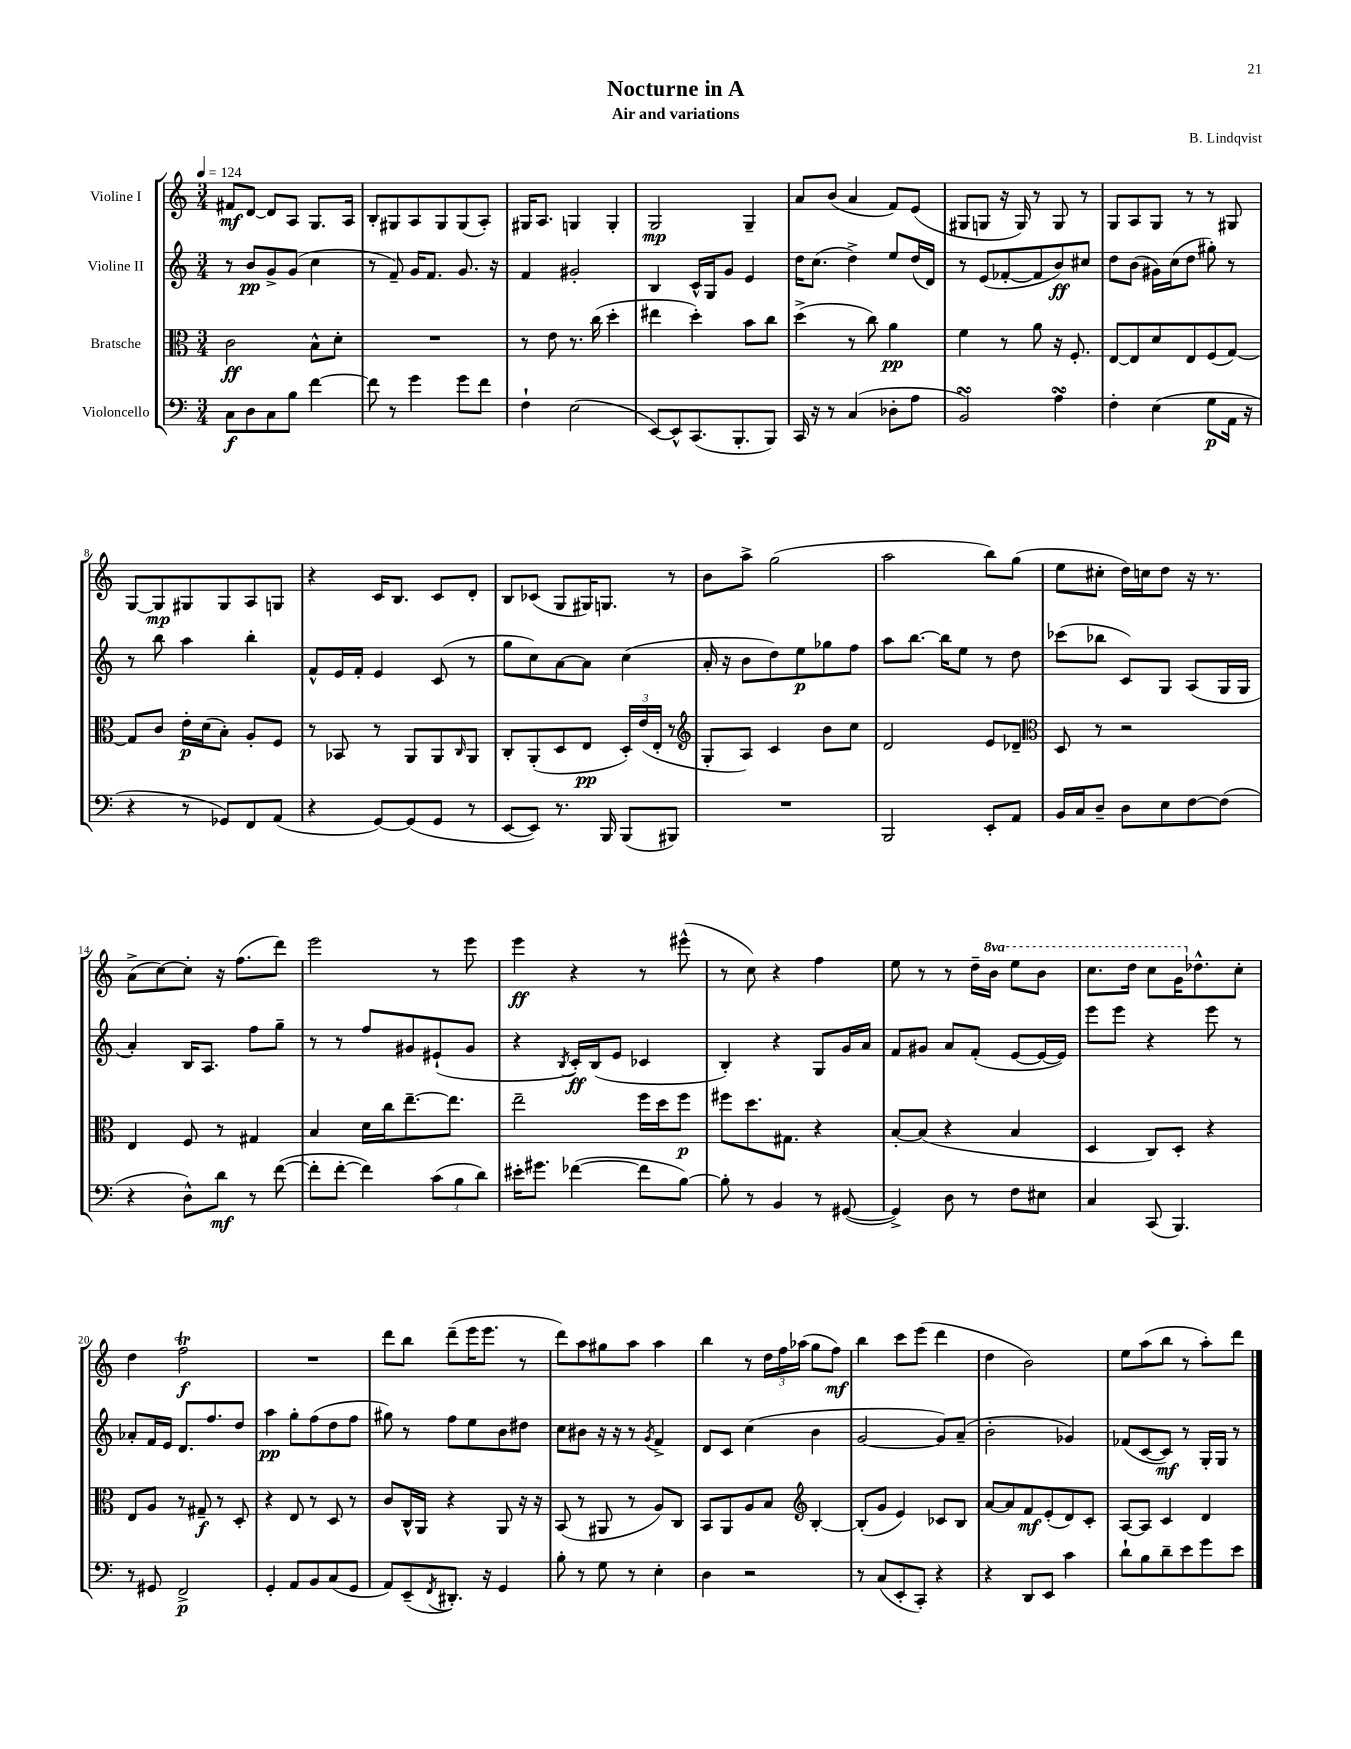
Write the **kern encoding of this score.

**kern	**kern	**kern	**kern
*staff4	*staff3	*staff2	*staff1
*clefF4	*clefC3	*clefG2	*clefG2
*k[]	*k[]	*k[]	*k[]
*M3/4	*M3/4	*M3/4	*M3/4
*MM124	*MM124	*MM124	*MM124
8C	2c	8r	8f#
8D	.	8b	[8d
8C	.	8g^	8d]
8B	.	(8g	8A
[4f	8B^^	4cc	8.G
.	8d'	.	.
.	.	.	16A
=	=	=	=
8f]	2.r	8r	8B'
8r	.	8f~)	8G#
4g	.	16g	8A
.	.	8.f	.
.	.	.	8G#
8g	.	8.g	(8G#
8f	.	.	8A')
.	.	16r	.
=	=	=	=
4F`	8r	4f	16G#
.	.	.	8.A
.	8e	.	.
(2E	8.r	2g#'	4G
.	(16cc	.	.
.	4dd'	.	4G'
=	=	=	=
[8EE)	4ee#	4B	2G
8EE^^]	.	.	.
(8.CC	4dd')	16c^^	.
.	.	16G	.
.	.	8g	.
8.BBB'	.	.	.
.	8b	4e	4G~
8BBB)	8cc	.	.
=	=	=	=
16CC	(4dd^	16dd	8a
16r	.	(8.cc	.
8r	.	.	(8b
(4C	8r	4dd^)	4a
.	8cc)	.	.
8D-'	4a	8ee	8f)
8A	.	(16dd	(8e
.	.	16d)	.
=	=	=	=
2BB)	4f	8r	8G#
.	.	(8e	8G
.	8r	[8f-'	16r
.	.	.	16G)
.	8a	8f-]	8r
4A	16r	8b)	8G
.	8.F'	.	.
.	.	8cc#	8r
=	=	=	=
4F'	[8E	8dd	8G
.	8E]	(8b	8A
(4E	8d	16g#)	8G
.	.	(16cc	.
.	8E	8dd	8r
8G	(8F	8gg#')	8r
16AA	[8G)	8r	8G#
16r	.	.	.
=	=	=	=
4r	8G]	8r	[8G
.	8c	8bb	8G]
8r	16e'	4aa	8G#
.	(16d	.	.
8GG-)	8B')	.	8G#
8FF	8A'	4bb'	8A
(8AA	8F	.	8G
=	=	=	=
4r	8r	8f^^	4r
.	8BB-	16e	.
.	.	16f'	.
[8GG)	8r	4e	16c
.	.	.	8.B
(8GG]	8AA	.	.
8GG	8AA	(8c	8c
.	16qqC	.	.
8r	8AA	8r	8d'
=	=	=	=
[8EE	8C'	8gg	8B
8EE])	(8AA'	8cc)	(8c-
8.r	8D	[8a	8G
.	8E	8a]	16G#)
16BBB	.	.	8.G
(8BBB	24D')	(4cc	.
.	(24e	.	.
.	24E'	.	.
8BBB#)	8r	.	8r
=	=	=	=
*	*clefG2	*	*
2.r	8G'	16a'	8b
.	.	16r	.
.	8A)	8b	8aa^
.	4c	8dd)	(2gg
.	.	8ee	.
.	8b	8gg-	.
.	8cc	8ff	.
=	=	=	=
2BBB	2d	8aa	2aa
.	.	[8.bb	.
.	.	16bb]	.
.	.	8ee	.
8EE'	8e	8r	8bb)
8AA	8d-~	8dd	(8gg
=	=	=	=
*	*clefC3	*	*
16BB	8D	(8ccc-	8ee
16C	.	.	.
8D~	8r	8bb-	8cc#'
8D	2r	8c)	16dd)
.	.	.	16cc
8E	.	8G	8dd
[8F	.	(8A	16r
.	.	.	8.r
(8F]	.	16G	.
.	.	16G	.
=	=	=	=
4r	4E	4a')	(8a^
.	.	.	[8cc)
8D^^)	8F	16B	8cc']
.	.	8.A	.
8d	8r	.	16r
.	.	.	(8.ff
8r	4G#	8ff	.
([8f	.	8gg~	8ddd)
=	=	=	=
8f']	4B	8r	2eee
[8f'	.	8r	.
4f])	16d	8ff	.
.	16cc	.	.
.	[8.ee~	8g#	.
(12c	.	(8e#`	8r
.	8.ee]	.	.
12B	.	.	.
.	.	8g#	8eee
12d)	.	.	.
=	=	=	=
16e#'	2ee~	4r	4eee
8.g#	.	.	.
.	.	8qB	.
([4f-	.	16c')	4r
.	.	(16B	.
.	.	8e	.
8f-]	16ff	4c-	8r
.	16dd	.	.
[8B)	8ff	.	(8eee#^^
=	=	=	=
8B']	8ff#	4B')	8r
8r	8.dd	.	8cc)
4BB	.	4r	4r
.	8.G#	.	.
8r	4r	8G	4ff
([8GG#	.	16g	.
.	.	16a	.
=	=	=	=
4GG#^])	[8B'	8f	8ee
.	(8B]	8g#	8r
8D	4r	8a	8r
8r	.	(8f'	16dd~
.	.	.	16bb
8F	4B	[8e	8eee
8E#	.	16e_	8bb
.	.	16e])	.
=	=	=	=
4C	4D	8eee	8.ccc
.	.	8eee	.
.	.	.	16ddd
(8CC	8C)	4r	8ccc
4.BBB)	8D'	.	16gg
.	.	.	8.dd-^^
.	4r	8eee	.
.	.	8r	8cc'
=	=	=	=
8r	8E	8a-'	4dd
8GG#	8A	16f	.
.	.	16e	.
2FF^	8r	8.d	2ff
.	8G#~	.	.
.	.	8.ff	.
.	8r	.	.
.	8D'	8dd	.
=	=	=	=
4GG'	4r	4aa	2.r
8AA	8E	8gg'	.
8BB	8r	(8ff	.
(8C	8D	8dd	.
8GG	8r	8ff	.
=	=	=	=
8AA)	8c	8gg#)	8ddd
(8EE~	16C^^	8r	8bb
.	16AA	.	.
8qFF	.	.	.
8.DD#')	4r	8ff	(8ddd~
.	.	8ee	16eee
16r	.	.	8.eee
4GG	8AA	8b	.
.	16r	8dd#	8r
.	16r	.	.
=	=	=	=
8B'	(8BB	8cc	8ddd)
8r	8r	8b#	8aa
8G	8AA#	16r	8gg#
.	.	16r	.
8r	8r	8r	8aa
.	.	8qg	.
4E'	8A)	4f^	4aa
.	8C	.	.
=	=	=	=
4D	8BB	8d	4bb
.	8AA	8c	.
2r	8A	(4cc	8r
.	8B	.	24dd
.	.	.	24ff
.	.	.	(24aa-
*	*clefG2	*	*
.	[4B'	4b	8gg
.	.	.	8ff)
=	=	=	=
8r	(8B']	[2g	4bb
(8C	8g	.	.
8EE'	4e)	.	8ccc
8CC')	.	.	(8eee
4r	8c-	8g])	4ddd
.	8B	(8a~	.
=	=	=	=
4r	[8a	2b'	4dd
.	8a]	.	.
8DD	8f	.	2b)
8EE	(8e'	.	.
4c	8d)	4g-)	.
.	8c'	.	.
=	=	=	=
8d`	[8A	(8f-	8ee
8B	8A]	[8c	(8aa
8d~	4c	8c])	8bb
8e	.	8r	8r
8g	4d	16G'	8aa')
.	.	16G	.
8e	.	8r	8ddd
==	==	==	==
*-	*-	*-	*-
